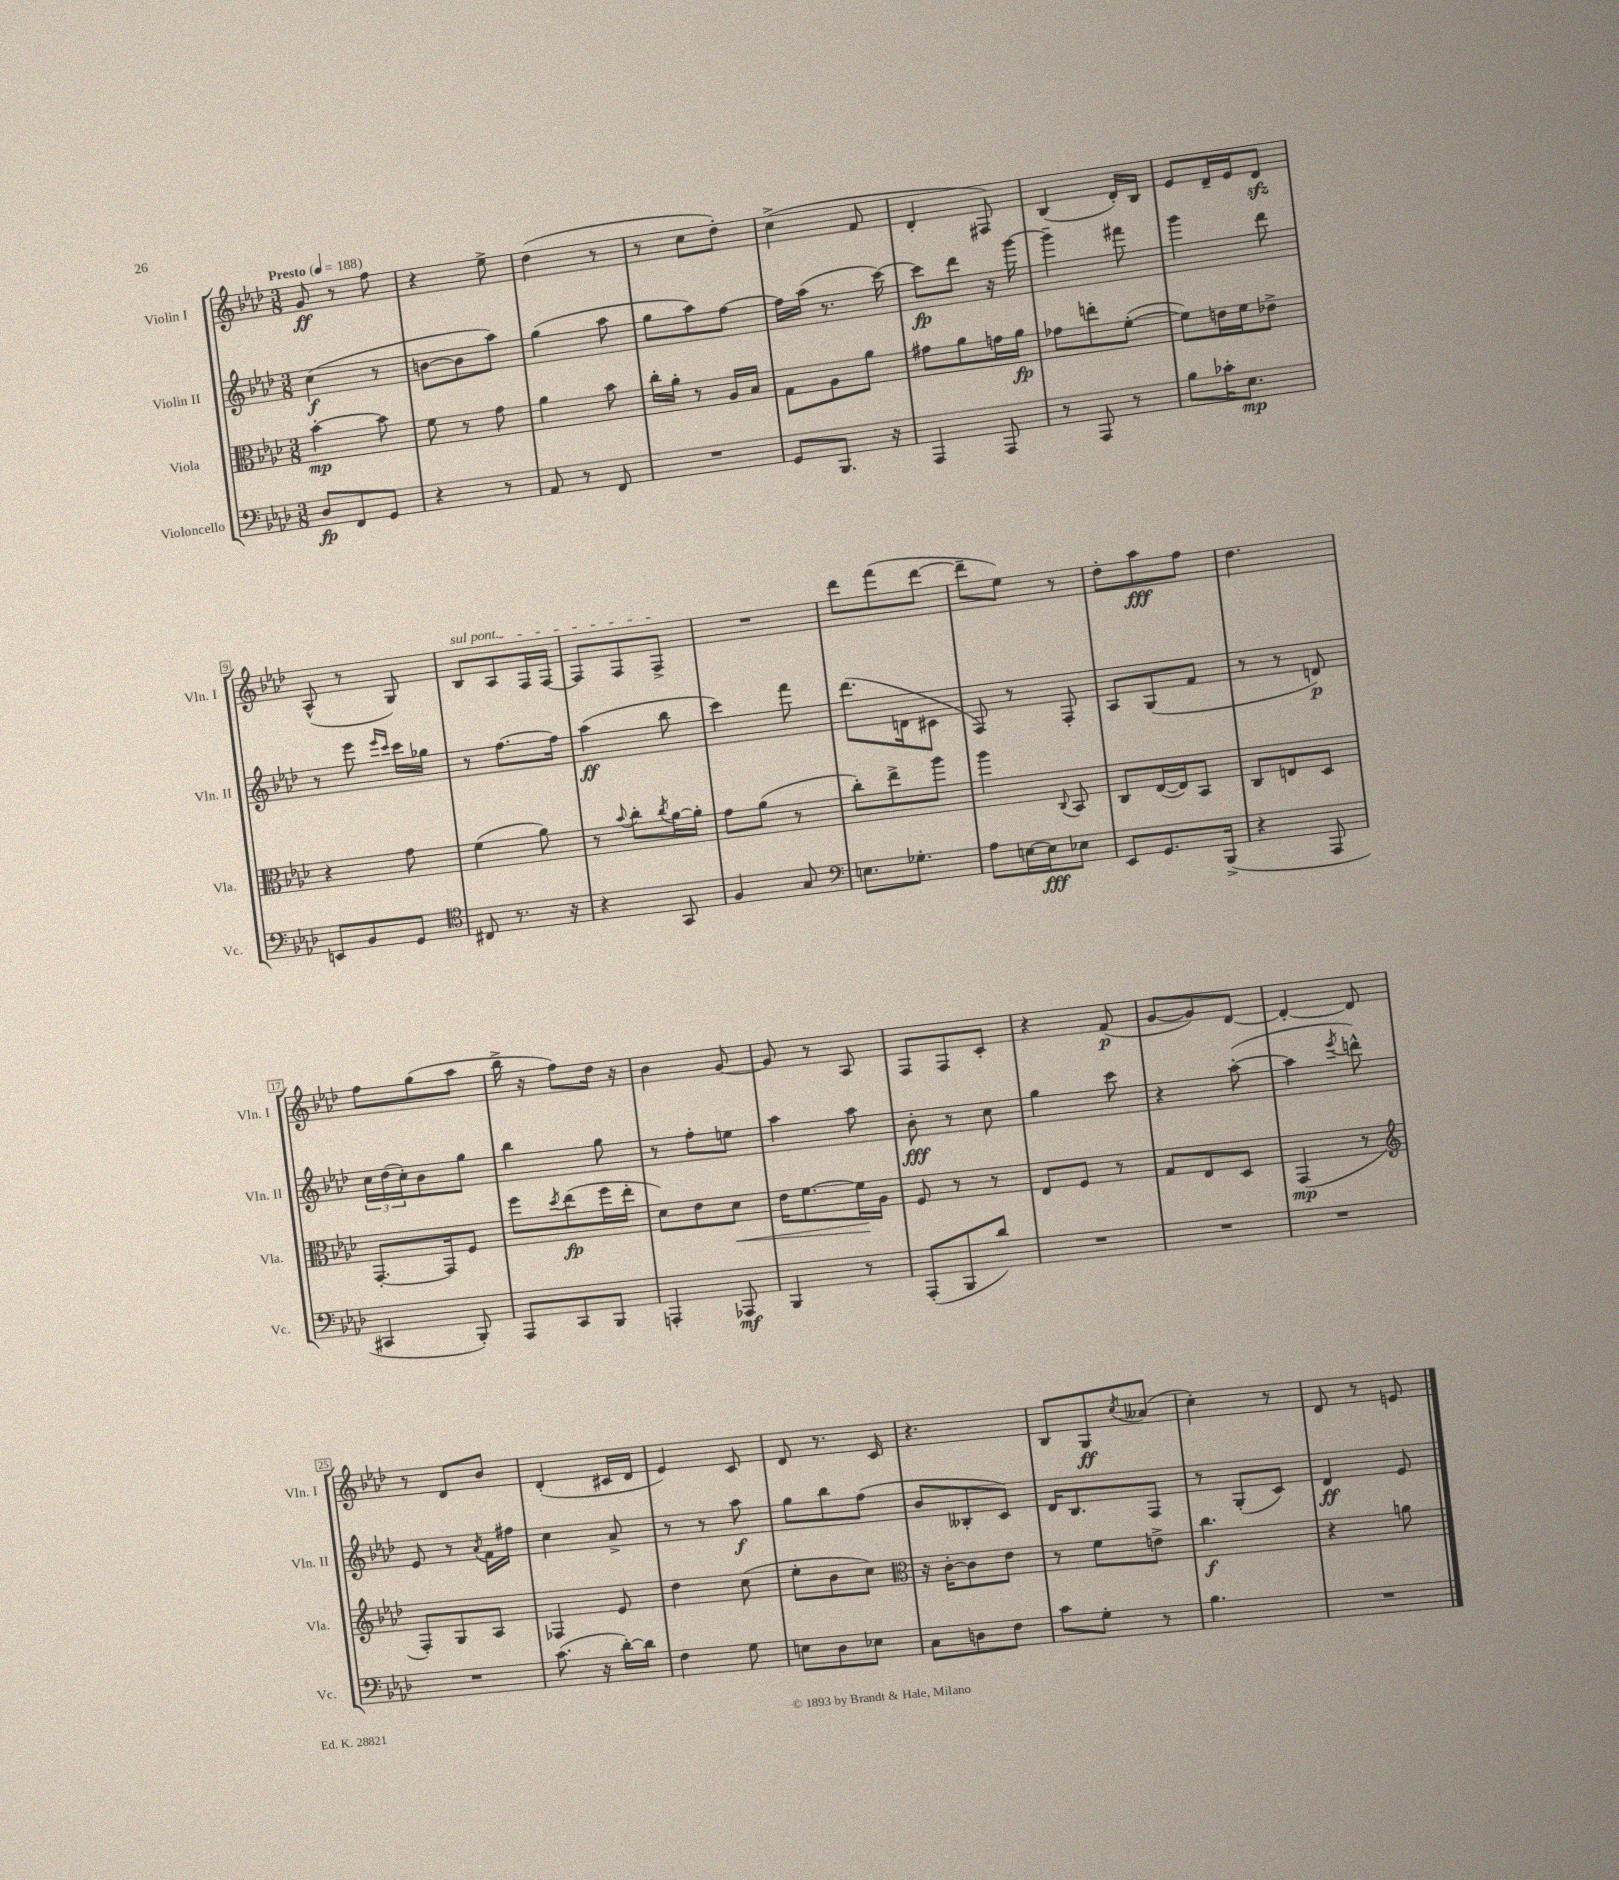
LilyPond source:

<<
\new StaffGroup <<
\new Staff = "s0" \with { instrumentName = "Violin I" shortInstrumentName = "Vln. I" } {
    \clef treble \key aes \major \numericTimeSignature \time 3/8 \tempo "Presto" 4 = 188
    g'8\ff r8 f''8 |
    r4 ees''8-> |
    des''4( r8 |
    r8 c''8 des''8-.) |
    c''4->( f'8 |
    des'4-. fis8) |
    bes4( des'16-.) bes16 |
    ees'8 des'16-- ees'16 des'8\sfz |
    aes8-^( r8 g8) |
    \once \override TextSpanner.bound-details.left.text = \markup { \italic "sul pont." } bes8\startTextSpan aes8 f16 f16~ |
    f8 f8 f8->\stopTextSpan |
    R4. |
    des'''8 f'''8( des'''8~ |
    des'''8-- ees''8) r8 |
    des''8-. aes''8\fff f''8 |
    des''4. |
    f''8 g''8( aes''8 |
    bes''16-> r16 f''8) des''16 r16 |
    bes'4 g'8~ |
    g'8 r8 aes8 |
    f8 f8 c'8-. |
    r4 f'8\p( |
    g'8~ g'8) des'8~ |
    des'4~-. des'8 |
    r8 des'8 bes'8 |
    des'4-.( cis'16 des'16 |
    ees'4) c'8 |
    des'8 r8. c'16 |
    r4. |
    bes8 g8\ff \acciaccatura { c''8 } aeses'8( |
    c''4-.) r8 |
    des'8 r8 e'8 \bar "|." |
}
\new Staff = "s1" \with { instrumentName = "Violin II" shortInstrumentName = "Vln. II" } {
    \clef treble \key aes \major \numericTimeSignature \time 3/8
    c''4\f( r8 |
    b'8~ b'8 aes''8) |
    g''4( aes''8 |
    g''8 aes''8) f''8~ |
    f''16 aes''16( r8. c'''16~) |
    c'''8\fp des'''8 r16 g'''16~ |
    g'''4-- fis'''8 |
    g'''4 des'''8 |
    r8 ees'''8 \grace { ees'''16 c'''16 } c'''16 ges''16 |
    r8 f''8.~ f''16 |
    aes''4\ff( bes''8 |
    c'''4) f'''8 |
    des'''8.( d'16 cis'8 |
    f8) r8 f8-. |
    aes8 g8( f'8 |
    r8 r8 d'8\p) |
    \tuplet 3/2 { c''16 des''16( c''16-.) } bes'8 g''8 |
    bes''4 g''8 |
    r8 f''8-. e''8 |
    aes''4 aes''8 |
    bes'8-.\fff r8 c''8 |
    g''4 c'''8 |
    r4 aes''8~-.( |
    aes''4 \acciaccatura { ees'''8 } d'''8-^) |
    ees'8 r8 \acciaccatura { aes'8 } f'16 fis''16 |
    c''4 aes'8-> |
    r8 r8 aes''8\f |
    g''8 bes''8 f''8( |
    bes'8 beses8-. c'8) |
    des'16 bes8. f8 |
    r8 g8-.( c'8) |
    des'4\ff ees'8 \bar "|." |
}
\new Staff = "s2" \with { instrumentName = "Viola" shortInstrumentName = "Vla." } {
    \clef alto \key aes \major \numericTimeSignature \time 3/8
    bes'4~-.\mp bes'8 |
    f'8 r8 g'8 |
    aes'4 bes'8 |
    c''16-. aes'16-. r8 aes16 bes16 |
    g8 aes8 aes'8 |
    gis'8 aes'8 g'16 aes'16\fp |
    ges'8 e''8-. f'8~-.( |
    f'8) e'16 f'16 ees'8-> |
    r4 g'8 |
    f'4( aes'8) |
    r8 \appoggiatura { bes'8 } c''8-. \acciaccatura { c''8 } aes'16~ aes'16-. |
    g'8 aes'8( r8 |
    c''8-.) ees''8-> aes''8 |
    aes''4 \appoggiatura { c8 } bes,8 |
    c8 ees16~( ees16) bes,8 |
    c8 e8 des8 |
    g,8.~-. g,16 f8 |
    f''8 \acciaccatura { des''8 } ees''8\fp( f''16 ees''16-. |
    des'8) ees'8 des'8\< |
    ees'16 f'8.~ f'16\! aes16 |
    f8 r8 r8 |
    ees8 f8 r8 |
    g8 ees8 des8 |
    g,4\mp( r8 |
    \clef treble f8-.) g8 aes8 |
    fes4 ees'8 |
    des''4 c''8( |
    ees''8-. bes'8 c''8) |
    \clef alto r16 c'16~-. c'8 ees'8 |
    r8 f'8 e'8-> |
    c''4.\f |
    r4 a'8 \bar "|." |
}
\new Staff = "s3" \with { instrumentName = "Violoncello" shortInstrumentName = "Vc." } {
    \clef bass \key aes \major \numericTimeSignature \time 3/8
    des8\fp f,8 g,8 |
    r4 r8 |
    aes,8 r8 f,8 |
    R4. |
    g,8 bes,,8. r16 |
    aes,,4 aes,,8 |
    r8 aes,,8 r8 |
    bes8 ces'16-. ees8.\mp |
    e,8 bes,8 g,8 |
    \clef tenor cis8 r8. r16 |
    r4 g,8 |
    f4 g8 |
    \clef bass e8. ges8.-. |
    aes8 e16~ e16\fff ees8 |
    ees,8 g,8. bes,,16->( |
    r4 aes,,8 |
    cis,4 bes,,8-.) |
    aes,,8 c,8 bes,,8 |
    a,,4-. aes,,8\mf |
    bes,,4 r8 |
    aes,,8-.( bes,,8 des'8) |
    R4. |
    R4. |
    R4. |
    R4. |
    c'8.( r16 des'16~-.) des'16 |
    f4 g8 |
    e8 des8 ees8 |
    c8 d8 f8 |
    c'8 g8-. r8 |
    bes4. |
    R4. \bar "|." |
}
>>
>>
\layout { \context { \Score \override BarNumber.stencil = #(make-stencil-boxer 0.1 0.3 ly:text-interface::print) } }
